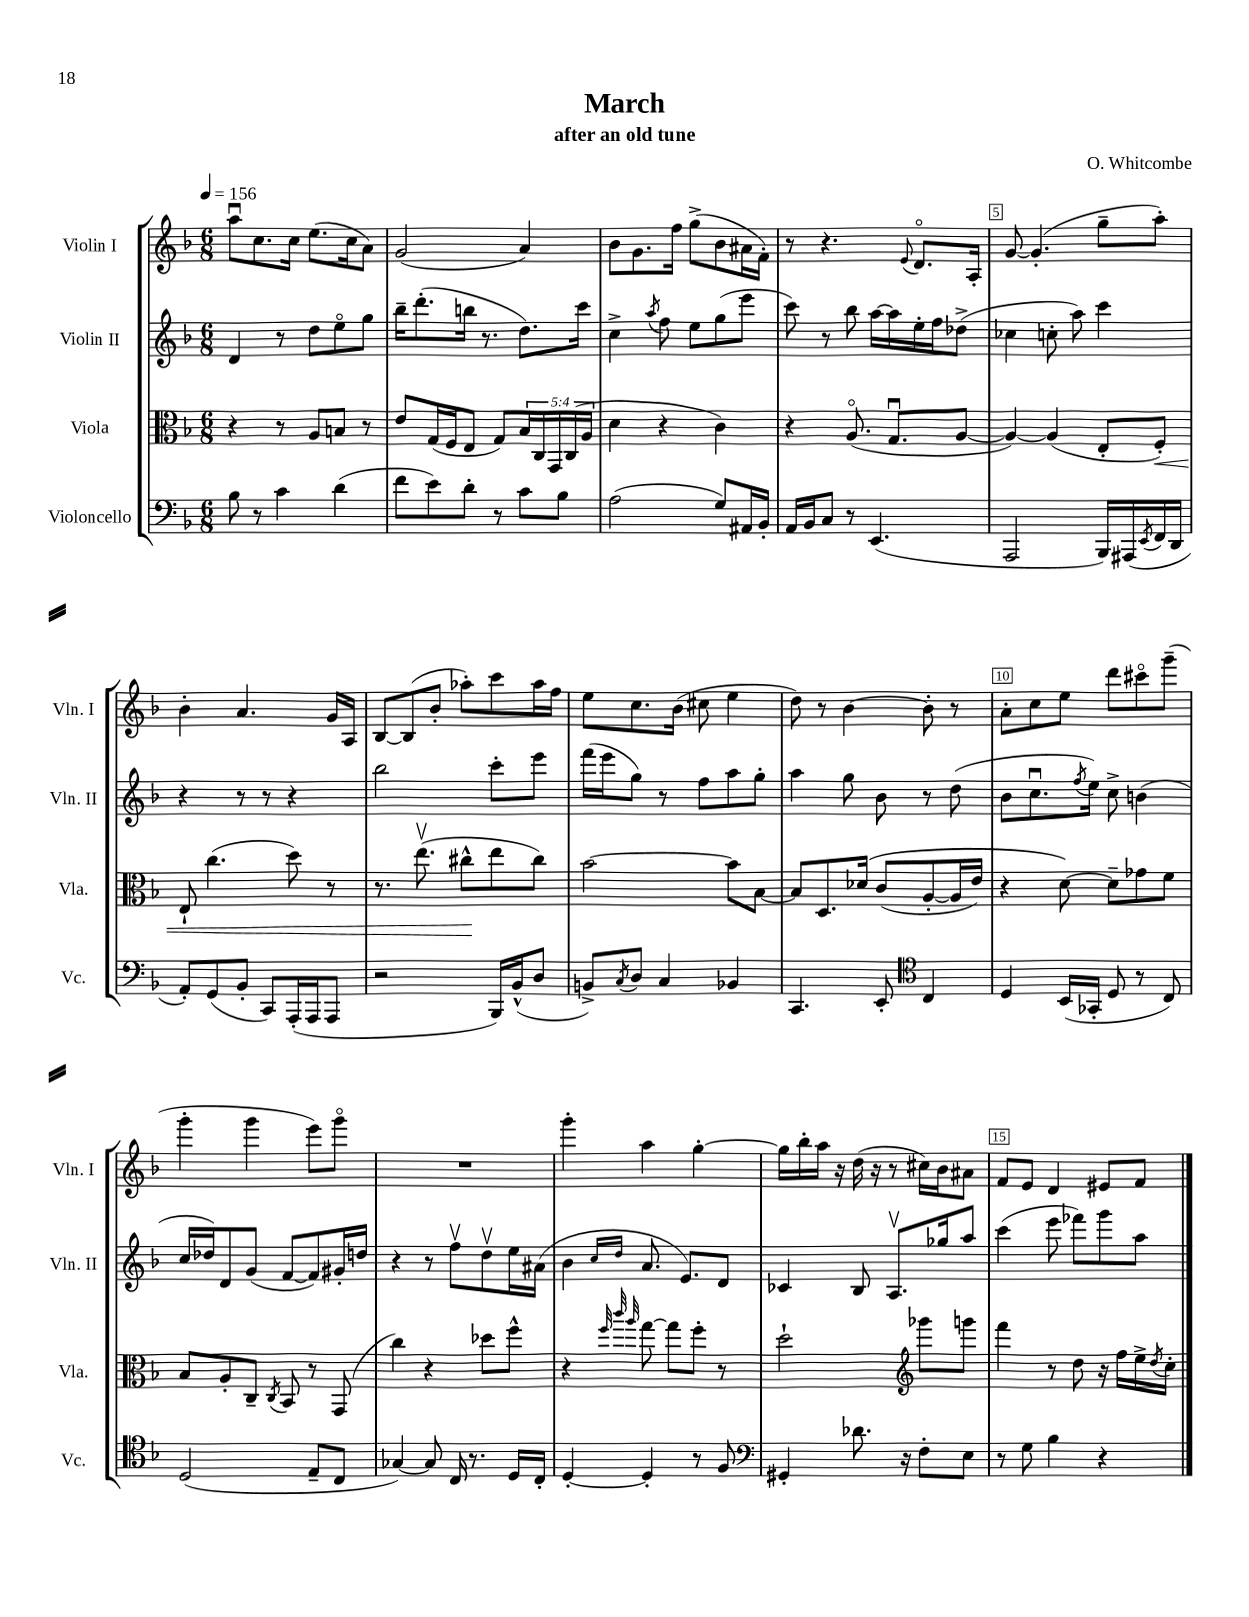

**kern	**kern	**dynam	**kern	**kern
*part4	*part3	*part3	*part2	*part1
*staff4	*staff3	*staff3	*staff2	*staff1
*I"Violoncello	*I"Viola	*	*I"Violin II	*I"Violin I
*I'Vc.	*I'Vla.	*	*I'Vln. II	*I'Vln. I
*clefF4	*clefC3	*	*clefG2	*clefG2
*k[b-]	*k[b-]	*	*k[b-]	*k[b-]
*M6/8	*M6/8	*	*M6/8	*M6/8
*MM156	*MM156	*	*MM156	*MM156
=1	=1	=1	=1	=1
8B-\	4r	.	4d/	8aau\L
8r	.	.	.	8.cc\
4c\	8r	.	8r	.
.	.	.	.	16cc\Jk
.	8A/L	.	8dd\L	(8.ee\L
(4d\	8Bn/J	.	8ee\	.
.	.	.	.	16cc\k
.	8r	.	8gg\J	8a\J)
=2	=2	=2	=2	=2
8f\L	8e/L	.	16bb-~\KL	(2g/
.	.	.	(8.ddd'\	.
8e\)	(16G/L	.	.	.
.	16F/J	.	.	.
8d'\J	8E/J	.	16bbn\Jk	.
.	.	.	8.r	.
8r	8G/L)	.	.	.
8c\L	20B-/L	.	8.dd\L)	4a/)
.	20C/	.	.	.
.	20GG/	.	.	.
8B-\J	.	.	.	.
.	(20C/	.	.	.
.	.	.	16ccc\Jk	.
.	20A/JJ	.	.	.
=3	=3	=3	=3	=3
(2A\	4d\	.	4cc^\	8b-\L
.	.	.	.	8.g\
.	.	.	8qaa/	.
.	4r	.	8ff\	.
.	.	.	.	16ff\Jk
.	.	.	8ee\L	(8gg^\L
8G/L)	4c\)	.	(8gg\	8b-\
16AA#X/L	.	.	8eee\J	16a#X\L
16BB-'/JJ	.	.	.	16f'\JJ)
=4	=4	=4	=4	=4
16AA/LL	4r	.	8ccc\)	8r
16BB-/J	.	.	.	.
8C/J	.	.	8r	4.r
8r	(8.A/	.	8bb-\	.
(4.EE/	.	.	[16aa\LL	.
.	8.Gu/L	.	16aa\]	.
.	.	.	.	8qqe/
.	.	.	16ee'\	8.d/L
.	.	.	16ff\J	.
.	[8A/J	.	(8dd-X^\J	.
.	.	.	.	16A'/Jk
=5	=5	=5	=5	=5
2AAA/	4A/_)	.	4cc-X\	[8g/
.	.	.	.	(4.g'/]
.	(4A/]	.	8ccn'\	.
.	.	.	8aa\)	.
16BBB-/LL)	8E'/L	.	4ccc\	8gg~\L
(16AAA#X/	.	.	.	.
8qEE/	.	.	.	.
!	!	!LO:HP:b	!	!
16FF/	8F'/J)	<	.	8aa'\J)
16DD/JJ	.	.	.	.
!!LO:LB:g=z
=6	=6	=6	=6	=6
8AA'/L)	8E`/	.	4r	4b-'\
(8GG/	(4.cc\	.	.	.
8BB-'/J	.	.	8r	4.a/
8CC/L)	.	.	8r	.
(16AAA'/L	8dd\)	.	4r	.
16AAA/J	.	.	.	.
8AAA/J	8r	.	.	16g/LL
.	.	.	.	16A/JJ
=7	=7	=7	=7	=7
2r	8.r	.	2bb-\	[8B-/L
.	.	.	.	(8B-/]
.	(8.eev\	.	.	.
.	.	.	.	8b-'/J
.	8cc#X^^\L	.	.	8aa-X'\L)
16BBB-/LL)	8ee\	[	8ccc'\L	8ccc\
(16BB-^^/J	.	.	.	.
8D/J	8cc#\J)	.	8eee\J	16aa-\L
.	.	.	.	16ff\JJ
=8	=8	=8	=8	=8
8BBn^/L)	[2b-\	.	(16fff\LL	8ee\L
.	.	.	16eee\J	.
8qC/	.	.	.	.
8D/J	.	.	8gg\J)	8.cc\
4C/	.	.	8r	.
.	.	.	.	(16b-\Jk
.	.	.	8ff\L	8cc#X\
4BB-X/	8b-\L]	.	8aa\	4ee\
.	[8B-\J	.	8gg'\J	.
=9	=9	=9	=9	=9
4.CC/	8B-/L]	.	4aa\	8dd\)
.	8.D/	.	.	8r
.	.	.	8gg\	[4b-\
.	(16d-X/Jk	.	.	.
8EE'/	(8c/L	.	8b-\	.
*clefC4	*	*	*	*
4C/	[8A'/	.	8r	8b-'\]
.	16A/L]	.	(8dd\	8r
.	16e/JJ)	.	.	.
=10	=10	=10	=10	=10
4D/	4r	.	8b-\L	8a'\L
.	.	.	8.ccu\	8cc\
(16BB-/LL	[8d\)	.	.	8ee\J
.	.	.	8qff/	.
16GG-X'/JJ	.	.	16ee\Jk)	.
8D/	8d~\L]	.	8cc^\	8ddd\L
8r	8g-X\	.	(4bn\	8ccc#X\
8C/)	8f\J	.	.	(8ggg~\J
!!LO:LB:g=z
=11	=11	=11	=11	=11
(2D/	8B-/L	.	16cc/LL	4ggg'\
.	.	.	16dd-X/J)	.
.	8A'/	.	8d/	.
.	8C~/J	.	(8g/J	4ggg\
.	8qC/	.	.	.
.	8BB-/	.	[8f/L	.
8E~/L	8r	.	8f/])	8eee\L)
8C/J	(8GG/	.	16g#X'/L	8ggg\J
.	.	.	16ddn/JJ	.
=12	=12	=12	=12	=12
[4G-X/)	4cc\)	.	4r	2.r
8G-/]	4r	.	8r	.
16C/	.	.	8ffv\L	.
8.r	.	.	.	.
.	8dd-X\L	.	8ddv\	.
16D/LL	8ff^^\J	.	16ee\L	.
16C'/JJ	.	.	(16a#X\JJ	.
=13	=13	=13	=13	=13
[4D'/	4r	.	4b-\	4ggg'\
.	32qqff/	.	.	.
.	32qqccc/	.	16qqcc/LL	.
.	32qqaa/	.	16qqdd/JJ	.
4D'/]	[8gg\	.	8.a/	4aa\
.	8gg\L]	.	.	.
.	.	.	8.e/L)	.
8r	8ff'\J	.	.	[4gg'\
8F/	8r	.	8d/J	.
=14	=14	=14	=14	=14
*clefF4	*	*	*	*
4GG#X'/	2dd`\	.	4c-X/	16gg\LL]
.	.	.	.	16bb-'\
.	.	.	.	16aa\JJ
.	.	.	.	16r
8.d-X\	.	.	8B-/	(16dd\
.	.	.	.	16r
.	.	.	8.Av/L	8r
16r	.	.	.	.
*	*clefG2	*	*	*
8F'\L	8ggg-X\L	.	.	16cc#X\LL)
.	.	.	16gg-X/k	16b-\J
8E\J	8gggn\J	.	8aa/J	8a#X\J
=15	=15	=15	=15	=15
8r	4fff\	.	(4ccc\	8f/L
8G\	.	.	.	8e/J
4B-\	8r	.	8eee\	4d/
.	8dd\	.	8fff-X\L)	.
4r	16r	.	8ggg\	8e#X/L
.	16ff\LL	.	.	.
.	16ee^\	.	8aa\J	8f/J
.	8qdd/	.	.	.
.	16cc'\JJ	.	.	.
==	==	==	==	==
*-	*-	*-	*-	*-
